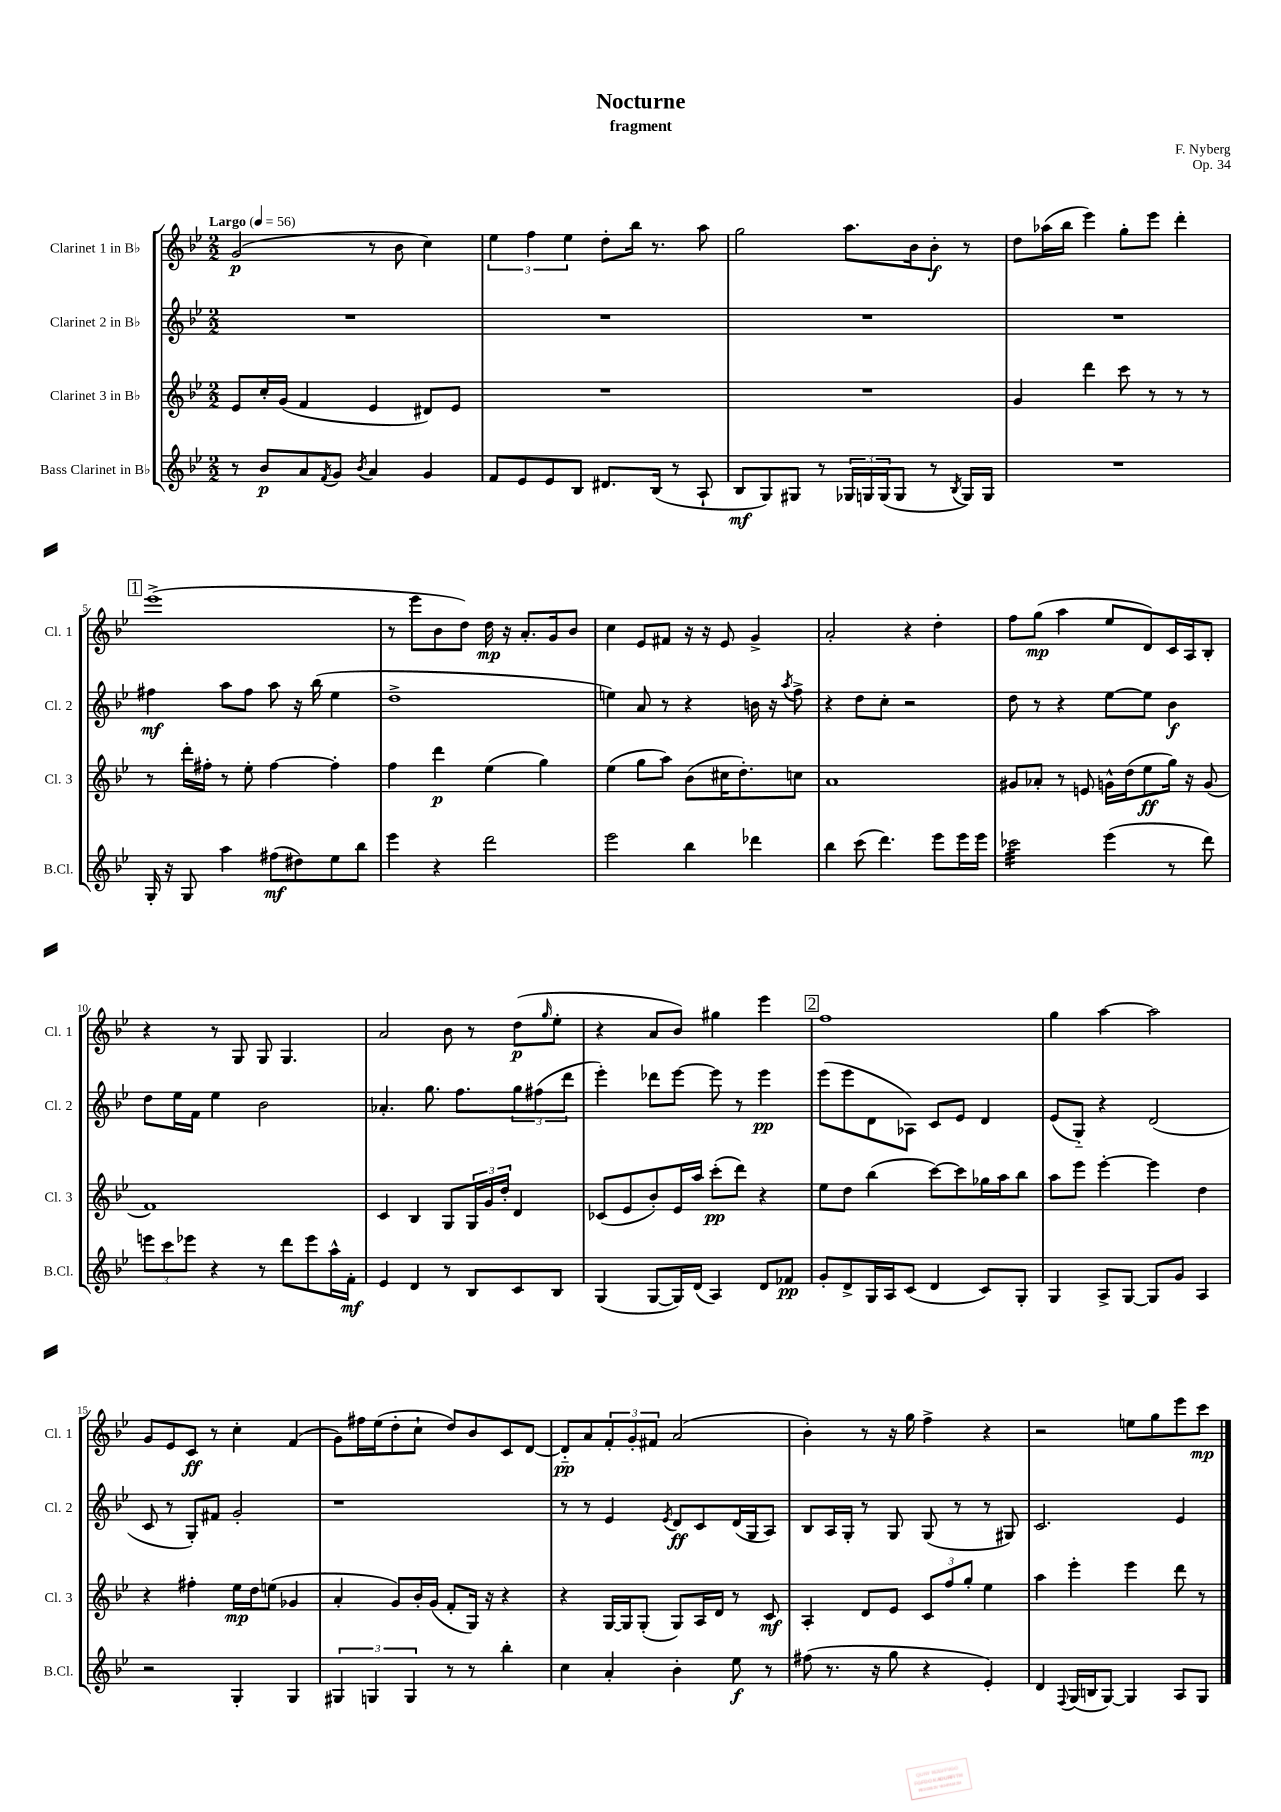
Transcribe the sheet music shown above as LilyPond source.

\header { title = "Nocturne" composer = "F. Nyberg" subtitle = "fragment" opus = "Op. 34" }
<<
\new StaffGroup <<
\new Staff = "s0" \with { instrumentName = "Clarinet 1 in Bb" shortInstrumentName = "Cl. 1" } {
    \clef treble \key bes \major \numericTimeSignature \time 2/2 \tempo "Largo" 4 = 56
    g'2\p( r8 bes'8 c''4) |
    \tuplet 3/2 { ees''4 f''4 ees''4 } d''8-. bes''16 r8. a''8 |
    g''2 a''8. bes'16 bes'8-.\f r8 |
    d''8 aes''16( bes''16 ees'''4) g''8-. ees'''8 d'''4-. |
    \mark \markup { \box "1" } ees'''1->( |
    r8 ees'''8 bes'8 d''8) d''16\mp r16 a'8.-. g'16 bes'8 |
    c''4 ees'8 fis'8 r16 r16 ees'8 g'4-> |
    a'2-. r4 d''4-. |
    f''8 g''8\mp( a''4 ees''8 d'8) c'16 a16 bes8-. |
    r4 r8 g8 g8 g4. |
    a'2 bes'8 r8 d''8\p( \grace { g''16 } ees''8-. |
    r4 a'8 bes'8) gis''4 ees'''4 |
    \mark \markup { \box "2" } f''1 |
    g''4 a''4~ a''2 |
    g'8 ees'8 c'8\ff r8 c''4-. f'4( |
    g'8) fis''16 ees''16( d''8-. c''8-! d''8) bes'8 c'8 d'8~ |
    d'8-_\pp a'8 \tuplet 3/2 { f'8-. g'8-. fis'8 } a'2( |
    bes'4-.) r8 r16 g''16 f''4-> r4 |
    r2 e''8 g''8 ees'''8 c'''8\mp \bar "|." |
}
\new Staff = "s1" \with { instrumentName = "Clarinet 2 in Bb" shortInstrumentName = "Cl. 2" } {
    \clef treble \key bes \major \numericTimeSignature \time 2/2
    R1 |
    R1 |
    R1 |
    R1 |
    \mark \markup { \box "1" } fis''4\mf a''8 fis''8 a''8 r16 bes''16( ees''4 |
    d''1-> |
    e''4) a'8 r8 r4 b'16 r16 \acciaccatura { a''8 } f''8-> |
    r4 d''8 c''8-. r2 |
    d''8 r8 r4 ees''8~ ees''8 bes'4\f |
    d''8 ees''16 f'16 ees''4 bes'2 |
    aes'4.-. g''8. f''8. \tuplet 3/2 { g''8 fis''8( d'''8 } |
    ees'''4-.) des'''8 ees'''8~ ees'''8 r8 ees'''4\pp |
    \mark \markup { \box "2" } ees'''8( ees'''8 d'8 aes8) c'8 ees'8 d'4 |
    ees'8( g8-_) r4 d'2( |
    c'8 r8 g8-.) fis'8 g'2-. |
    r1 |
    r8 r8 ees'4 \acciaccatura { ees'8 } d'8\ff c'8 d'16( g16 a8) |
    bes8 a16 g16-. r8 g8 g8( r8 r8 gis8) |
    c'2. ees'4 \bar "|." |
}
\new Staff = "s2" \with { instrumentName = "Clarinet 3 in Bb" shortInstrumentName = "Cl. 3" } {
    \clef treble \key bes \major \numericTimeSignature \time 2/2
    ees'8 c''16-. g'16( f'4 ees'4 dis'8) ees'8 |
    R1 |
    R1 |
    g'4 d'''4 c'''8 r8 r8 r8 |
    \mark \markup { \box "1" } r8 d'''16-. fis''16-. r8 ees''8-. fis''4~ fis''4-. |
    f''4 d'''4\p ees''4( g''4) |
    ees''4( g''8 a''8) bes'8( cis''16 d''8.-.) c''8 |
    a'1 |
    gis'8 aes'8-. r8 e'8 g'16-^ d''16( ees''8\ff g''16) r16 g'8( |
    f'1) |
    c'4 bes4 g8 \tuplet 3/2 { g16 g'16 d''16-. } d'4 |
    ces'8( ees'8 bes'8-.) ees'16 a''16 c'''8-.\pp( d'''8) r4 |
    \mark \markup { \box "2" } ees''8 d''8 bes''4( c'''8~) c'''8 ges''16 a''16 bes''8 |
    a''8 ees'''8 ees'''4~-. ees'''4 d''4 |
    r4 fis''4-. ees''16\mp d''16 e''8( ges'4 |
    a'4-. g'8) bes'16-. g'16( f'8-. g16) r16 r4 |
    r4 g16~ g16 g8-.( g8) a16 d'16 r8 c'8\mf |
    a4-. d'8 ees'8 \tuplet 3/2 { c'8 f''8 g''8-. } ees''4 |
    a''4 ees'''4-. ees'''4 d'''8 r8 \bar "|." |
}
\new Staff = "s3" \with { instrumentName = "Bass Clarinet in Bb" shortInstrumentName = "B.Cl." } {
    \clef treble \key bes \major \numericTimeSignature \time 2/2
    r8 bes'8\p a'8 \acciaccatura { f'8 } g'8 \acciaccatura { bes'8 } a'4 g'4 |
    f'8 ees'8 ees'8 bes8 dis'8. bes16( r8 a8-! |
    bes8\mf g8) gis8 r8 \tuplet 3/2 { ges16 g16 g16( } g8 r8 \acciaccatura { bes8 } g16) g16 |
    R1 |
    \mark \markup { \box "1" } g16-. r16 g8 a''4 fis''8\mf( dis''8) ees''8 bes''8 |
    ees'''4 r4 d'''2 |
    ees'''2 bes''4 des'''4 |
    bes''4 c'''8( d'''4.) ees'''8 ees'''16 ees'''16 |
    ces'''2:32 ees'''4( r8 d'''8) |
    \tuplet 3/2 { e'''8 c'''8 ees'''8 } r4 r8 d'''8 ees'''8 a''16-^ f'16-.\mf |
    ees'4 d'4 r8 bes8 c'8 bes8 |
    g4( g8~ g16) d'16( a4) d'8 fes'8\pp |
    \mark \markup { \box "2" } g'8-. d'8-> g16 a16 c'8( d'4 c'8) g8-. |
    g4 a8-> g8~ g8 g'8 a4 |
    r2 g4-. g4 |
    \tuplet 3/2 { gis4 g4 g4 } r8 r8 bes''4-. |
    c''4 a'4-. bes'4-. ees''8\f r8 |
    fis''8( r8. r16 g''8 r4 ees'4-.) |
    d'4 \appoggiatura { f8 } g16( b16 g8~) g4 a8 g8 \bar "|." |
}
>>
>>
